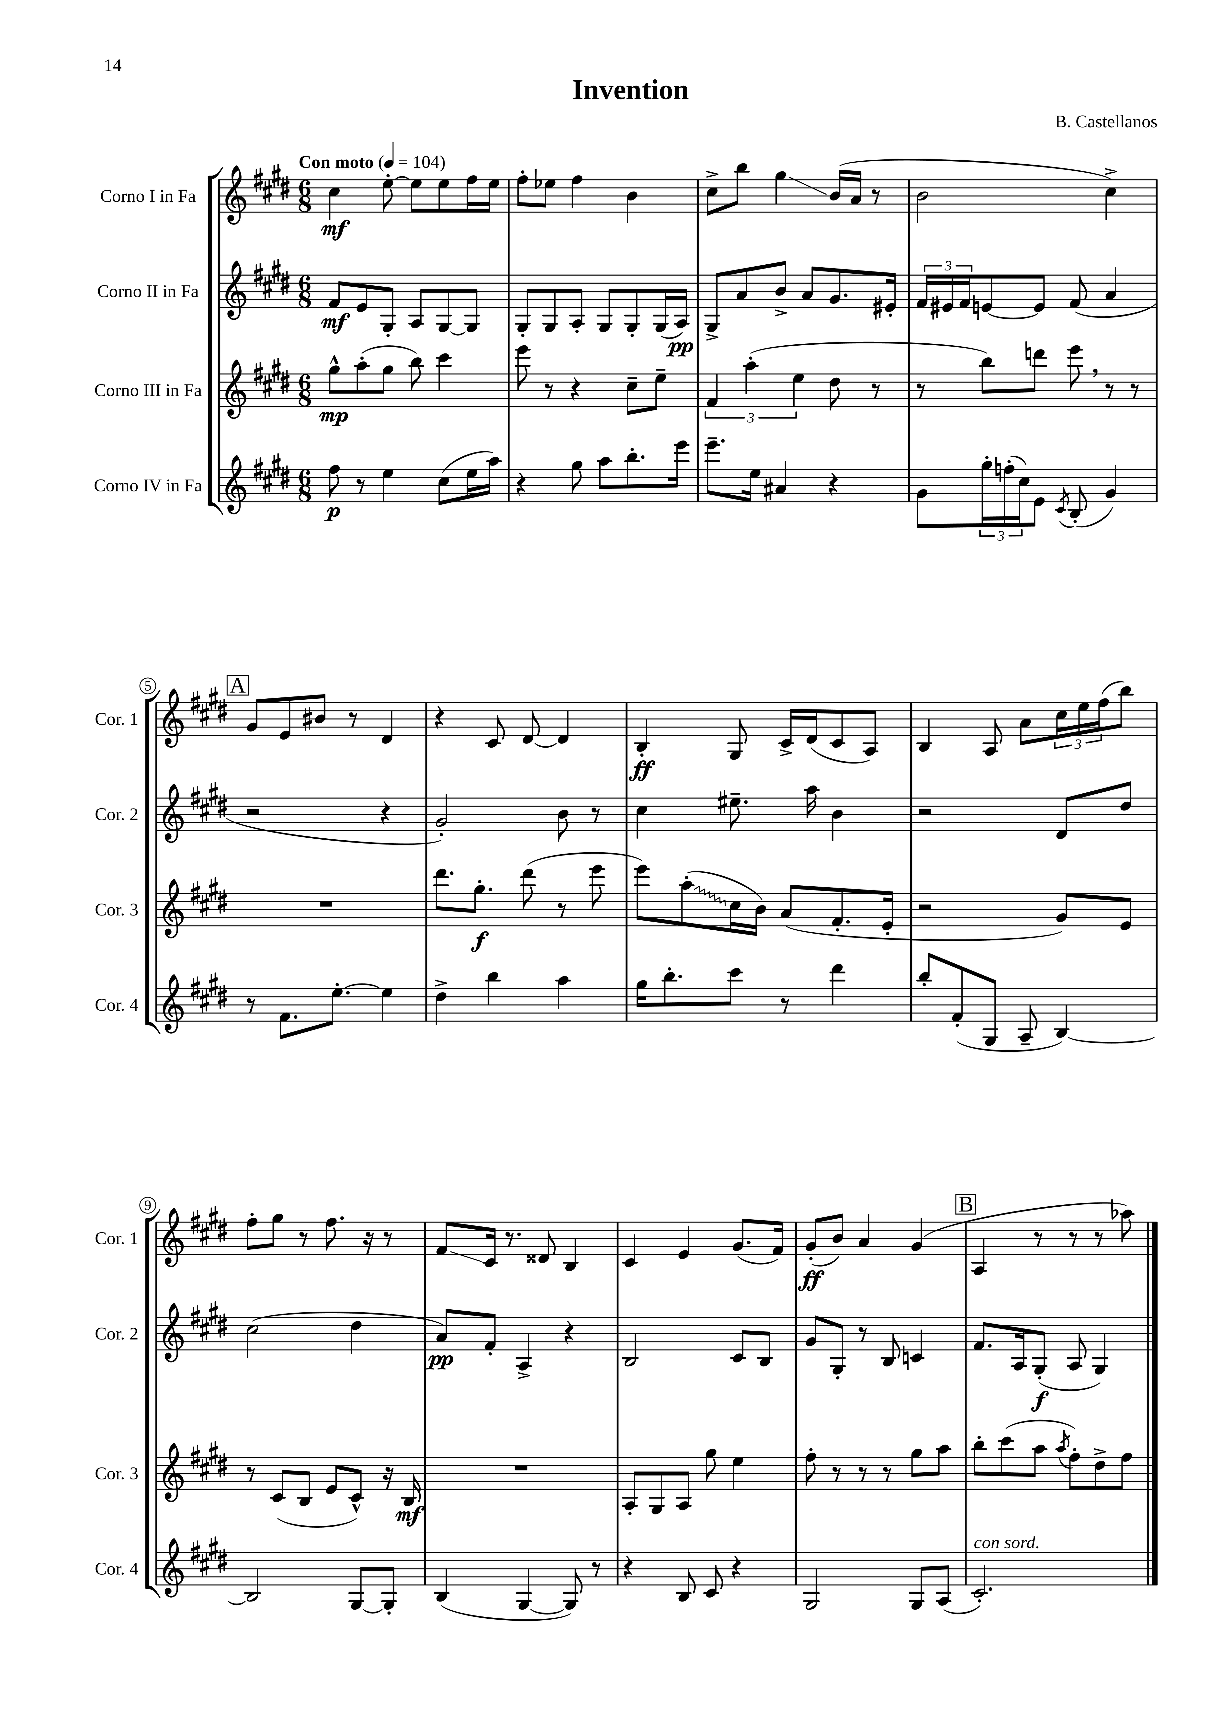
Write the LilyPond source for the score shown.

\header { title = "Invention" composer = "B. Castellanos" }
<<
\new StaffGroup <<
\new Staff = "s0" \with { instrumentName = "Corno I in Fa" shortInstrumentName = "Cor. 1" } {
    \clef treble \key e \major \numericTimeSignature \time 6/8 \tempo "Con moto" 4 = 104
    cis''4\mf e''8~-. e''8 e''8 fis''16 e''16 |
    fis''8-. ees''8 fis''4 b'4 |
    cis''8-> b''8 gis''4\glissando b'16( a'16 r8 |
    b'2 cis''4->) |
    \mark \markup { \box "A" } gis'8 e'8 bis'8 r8 dis'4 |
    r4 cis'8 dis'8~ dis'4 |
    b4-.\ff gis8 cis'16-> dis'16( cis'8 a8) |
    b4 a8 a'8 \tuplet 3/2 { cis''16 e''16 fis''16( } b''8) |
    fis''8-. gis''8 r8 fis''8. r16 r8 |
    fis'8\glissando cis'16 r8. disis'8 b4 |
    cis'4 e'4 gis'8.( fis'16) |
    gis'8-.\ff( b'8) a'4 gis'4( |
    \mark \markup { \box "B" } a4 r8 r8 r8 aes''8) \bar "|." |
}
\new Staff = "s1" \with { instrumentName = "Corno II in Fa" shortInstrumentName = "Cor. 2" } {
    \clef treble \key e \major \numericTimeSignature \time 6/8
    fis'8\mf e'8 gis8-. a8 gis8~ gis8 |
    gis8-. gis8 a8-. gis8 gis8-. gis16( a16\pp) |
    gis8-> a'8 b'8-> a'8 gis'8. eis'16-. |
    \tuplet 3/2 { fis'16 eis'16 fis'16 } e'8~ e'8 fis'8( a'4 |
    \mark \markup { \box "A" } r2 r4 |
    gis'2-.) b'8 r8 |
    cis''4 eis''8.-- a''16 b'4 |
    r2 dis'8 dis''8 |
    cis''2( dis''4 |
    a'8\pp) fis'8-. a4-> r4 |
    b2 cis'8 b8 |
    gis'8 gis8-. r8 b8 c'4 |
    \mark \markup { \box "B" } fis'8. a16 gis8-.\f( a8 gis4) \bar "|." |
}
\new Staff = "s2" \with { instrumentName = "Corno III in Fa" shortInstrumentName = "Cor. 3" } {
    \clef treble \key e \major \numericTimeSignature \time 6/8
    gis''8-^\mp a''8-.( gis''8 b''8) cis'''4 |
    e'''8 r8 r4 cis''8-- e''8-- |
    \tuplet 3/2 { fis'4 a''4-.( e''4 } dis''8 r8 |
    r8 b''8) d'''8 e'''8 \breathe r8 r8 |
    \mark \markup { \box "A" } R2. |
    dis'''8. gis''8.-.\f dis'''8( r8 e'''8 |
    e'''8) \once \override Glissando.style = #'zigzag a''8-.\glissando( cis''16 b'16) a'8( fis'8.-. e'16-. |
    r2 gis'8) e'8 |
    r8 cis'8( b8 e'8 cis'8-^) r16 b16\mf |
    R2. |
    a8-. gis8 a8 gis''8 e''4 |
    fis''8-. r8 r8 r8 gis''8 a''8 |
    \mark \markup { \box "B" } b''8-. cis'''8( a''8 \acciaccatura { a''8 } fis''8-.) dis''8-> fis''8 \bar "|." |
}
\new Staff = "s3" \with { instrumentName = "Corno IV in Fa" shortInstrumentName = "Cor. 4" } {
    \clef treble \key e \major \numericTimeSignature \time 6/8
    fis''8\p r8 e''4 cis''8( e''16 a''16) |
    r4 gis''8 a''8 b''8.-. e'''16 |
    e'''8.-- e''16 ais'4 r4 |
    gis'8 \tuplet 3/2 { gis''16-. f''16-.( cis''16) } e'8 \acciaccatura { cis'8 } b8-.( gis'4) |
    \mark \markup { \box "A" } r8 fis'8. e''8.~-. e''4 |
    dis''4-> b''4 a''4 |
    gis''16 b''8.-. cis'''8 r8 dis'''4 |
    b''8-. fis'8-.( gis8 a8-- b4~) |
    b2 gis8~ gis8-. |
    b4( gis4~ gis8) r8 |
    r4 b8 cis'8 r4 |
    gis2 gis8 a8( |
    \mark \markup { \box "B" } cis'2.-.^\markup { \italic "con sord." }) \bar "|." |
}
>>
>>
\layout { \context { \Score \override BarNumber.stencil = #(make-stencil-circler 0.1 0.3 ly:text-interface::print) } }
